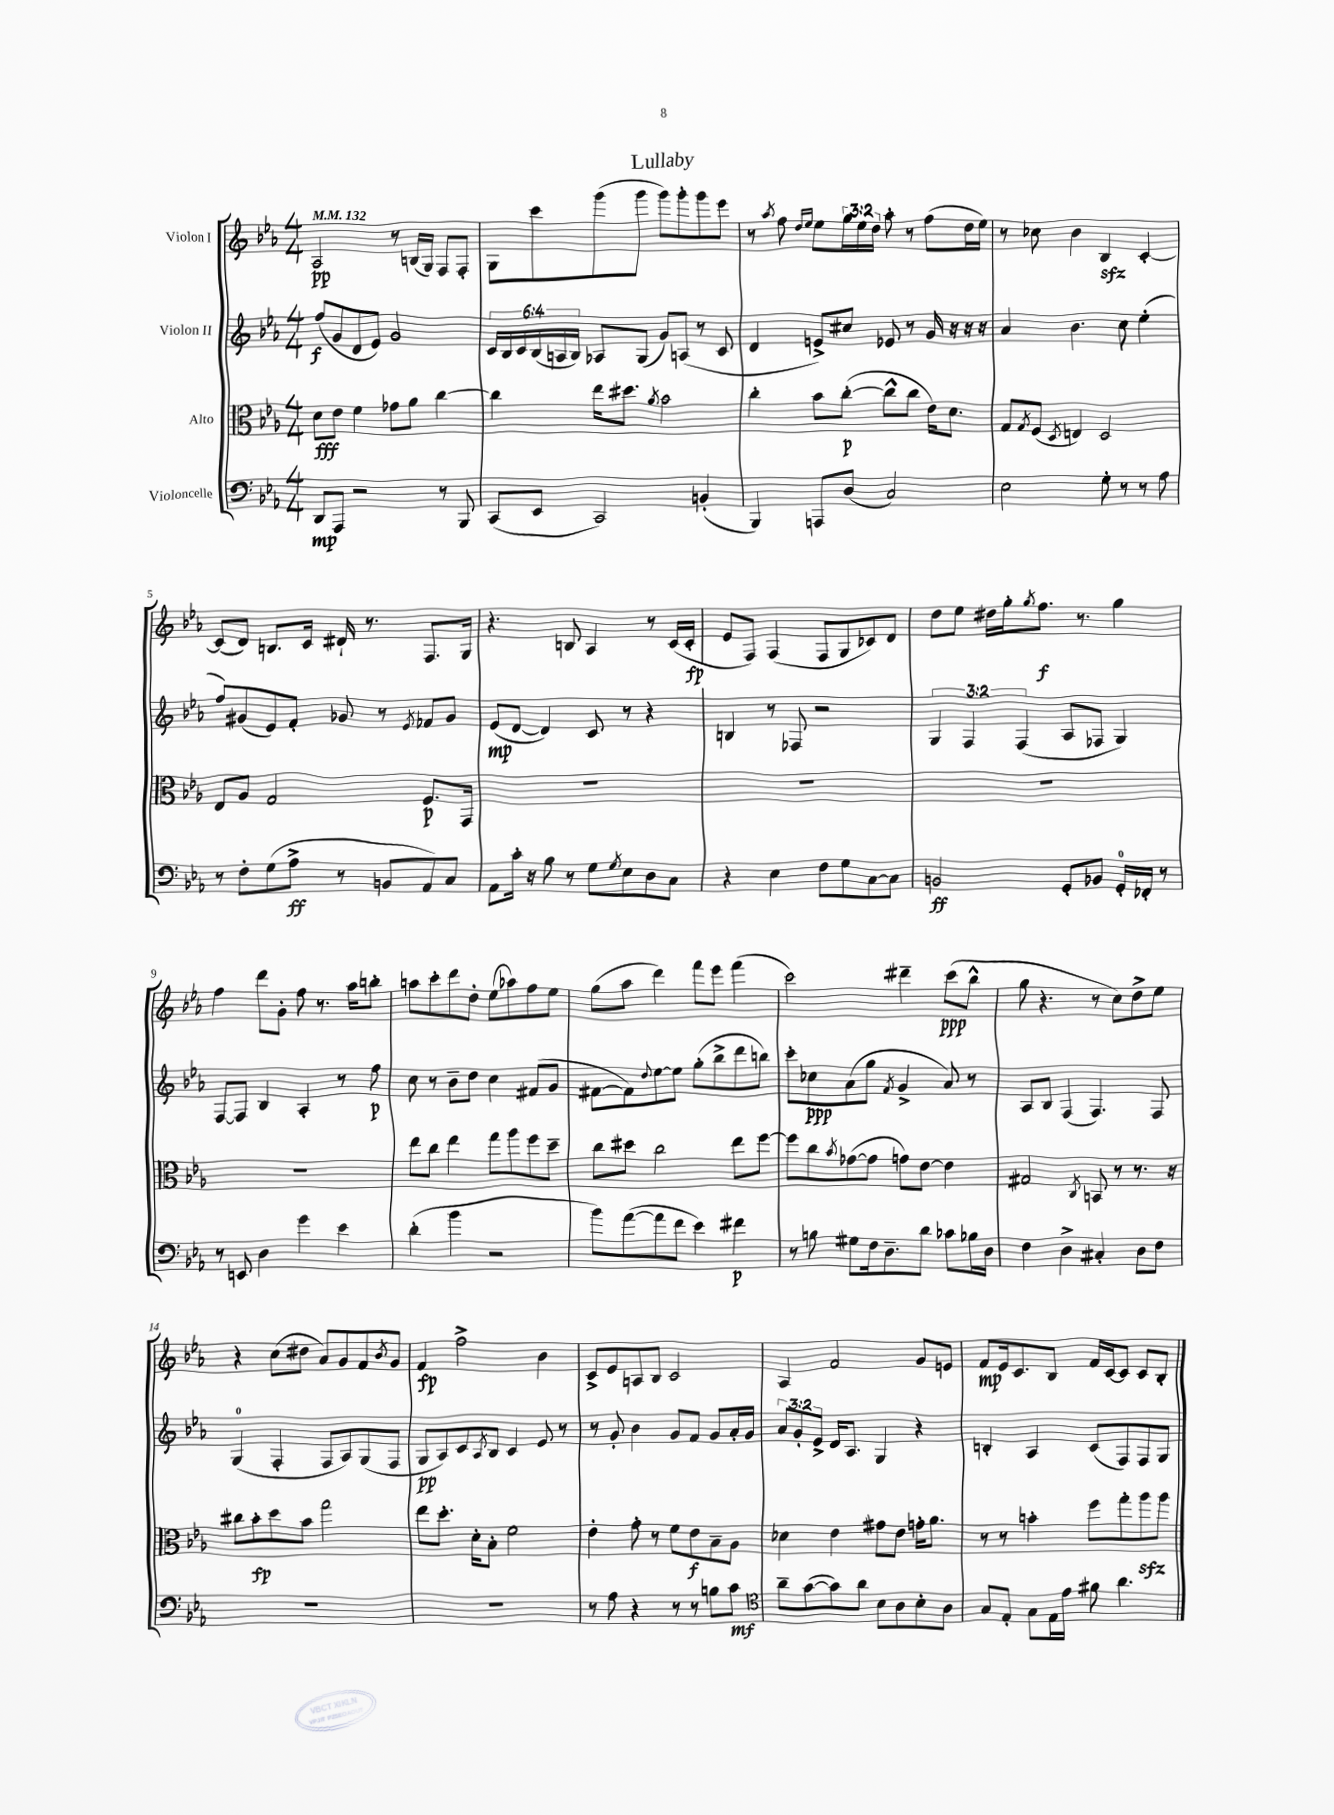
\header { title = "Lullaby" }
<<
\new StaffGroup <<
\new Staff = "s0" \with { instrumentName = "Violon I" } {
    \clef treble \key ees \major \numericTimeSignature \time 4/4 \override Staff.TupletNumber.text = #tuplet-number::calc-fraction-text \tempo 4 = 132
    aes2\pp r8 b16( g16) f8 f8-. |
    g8 c'''8 g'''8( g'''8 g'''8) g'''8-. g'''8 ees'''8 |
    r8 \acciaccatura { aes''8 } f''8 \grace { d''16 ees''16 } ees''8 \tuplet 3/2 { g''16 ees''16 d''16 } aes''8-. r8 f''8( d''16 ees''16) |
    r8 ces''8 bes'4 bes4\sfz c'4~-. |
    c'8( d'8) b8. c'16 dis'16-! r8. f8. g16 |
    r4. b8 aes4 r8 c'16( c'16-.\fp |
    ees'8 f8) f4( f8 g8 ces'8) d'8 |
    d''8 ees''8 dis''16 g''16-. \acciaccatura { g''8 } f''8.\f r8. g''4 |
    f''4 d'''8 g'8-. f''8 r8. aes''16 b''8-. |
    a''8 c'''8-. d'''8 d''8-. ees''8( aes''8) f''8 ees''8 |
    g''8( aes''8 d'''4) f'''8 ees'''8 f'''4( |
    c'''2) dis'''4-- c'''8\ppp( bes''8-^ |
    g''8 r4. r8 c''8) d''8-> ees''8 |
    r4 c''8( dis''8 aes'8) g'8 f'8 \acciaccatura { bes'8 } g'8 |
    f'4\fp f''2-> bes'4 |
    c'8-> ees'8 a8 bes8 c'2 |
    aes4 f'2 g'8 e'8 |
    f'8\mp ees'16 c'8. bes8 f'16 c'16~ c'8 c'8 bes8-. \bar "|." |
}
\new Staff = "s1" \with { instrumentName = "Violon II" } {
    \clef treble \key ees \major \numericTimeSignature \time 4/4 \override Staff.TupletNumber.text = #tuplet-number::calc-fraction-text
    f''8\f( g'8 d'8 ees'8) g'2 |
    \tuplet 6/4 { c'16 bes16 c'16 bes16( a16 bes16) } aes8 g8( g'8) a8( r8 c'8 |
    d'4 e'8->) cis''8 ees'8 r8 g'16 r16 r16 r16 |
    aes'4 bes'4. c''8 ees''4-.( |
    f''8) gis'8( ees'8) f'8-. ges'8 r8 \acciaccatura { ees'8 } fes'8 ges'8 |
    ees'8\mp( d'8~ d'4) c'8 r8 r4 |
    b4 r8 fes8 r2 |
    \tuplet 3/2 { g4 f4 f4( } aes8 fes8 g4) |
    f8~ f8 bes4 aes4-. r8 f''8\p |
    c''8 r8 bes'8-- d''8 c''4 fis'8( g'8 |
    fis'8~ fis'8) \appoggiatura { d''8 } ees''8~ ees''8 g''8-.( bes''8-> d'''8 b''8) |
    c'''8-. ces''8\ppp aes'8( g''8 \acciaccatura { f'8 } g'4-> aes'8) r8 |
    aes8 bes8 f4( f4.) f8 |
    g4-0( f4-. f8 aes8) g8( f8 |
    g8\pp aes8) c'8 \acciaccatura { aes8 } bes8 c'4 ees'8 r8 |
    r8 g'8-. bes'4 g'8 f'8 g'8 aes'16-. g'16 |
    \tuplet 3/2 { aes'8 g'8-. ees'8-> } d'16 aes8. g4 r4 |
    b4-. aes4 c'8( f8) f8 g8 \bar "|." |
}
\new Staff = "s2" \with { instrumentName = "Alto" } {
    \clef alto \key ees \major \numericTimeSignature \time 4/4
    d'8\fff ees'8 f'4 ges'8 aes'8 c''4~ |
    c''4 ees''16 dis''8. \acciaccatura { aes'8 } bes'2 |
    c''4-. bes'8 c''8~-.\p( c''8-^ c''8 ees'16) d'8. |
    g8 \acciaccatura { g8 } f8( \acciaccatura { d8 } e4) d2 |
    ees8 aes8 g2 f8.\p g,16 |
    R1 |
    R1 |
    R1 |
    R1 |
    ees''8 c''8 ees''4 g''8 aes''8 f''8 d''8-- |
    c''8 dis''8 c''2 ees''8 f''8~ |
    f''8 c''8 \acciaccatura { bes'8 } ges'8~( ges'8 g'8) ees'8~ ees'4 |
    gis2 \acciaccatura { c8 } b,8 r8 r8. r16 |
    cis''8 bes'8-.\fp d''8 bes'8 g''2 |
    ees''8 d''8.-. d'16-. bes8-. f'2 |
    ees'4-. g'8-. r8 f'8 ees'8\f bes8-- aes8 |
    des'4 ees'4 gis'8 ees'8 g'16-. aes'8. |
    r8 r8 b'4-. f''8 g''8-. aes''8\sfz aes''8 \bar "|." |
}
\new Staff = "s3" \with { instrumentName = "Violoncelle" } {
    \clef bass \key ees \major \numericTimeSignature \time 4/4
    d,8\mp aes,,8 r2 r8 bes,,8 |
    c,8( ees,8 c,2) b,4-.( |
    bes,,4) a,,8 d8( c2) |
    ees2 g8-. r8 r8 aes8 |
    r8 f8-. g8( aes8->\ff r8 b,8 aes,8) c8 |
    aes,8 c'16-. r16 bes8 r8 g8 \acciaccatura { g8 } ees8 d8 c8 |
    r4 ees4 f8 g8 c8~ c8 |
    b,2\ff g,8-. bes,8 g,16-0-. fes,16-. r8 |
    r8 e,8 d4 g'4 ees'4 |
    d'4-.( bes'4 r2 |
    bes'8) aes'8~( aes'8 f'8 ees'4) fis'4\p |
    r8 b8 gis8 f16 d8.-- d'8 ces'8 bes16 d16 |
    f4 d4-> cis4-. d8 f8 |
    R1 |
    R1 |
    r8 aes8 r4 r8 r8 b8 c'8\mf |
    \clef tenor aes'8-- g'8~( g'8) aes'8 bes8 aes8 bes8-. aes8 |
    g8 ees8-. g8 ees16 ees'16 fis'8 aes'4. \bar "|." |
}
>>
>>
